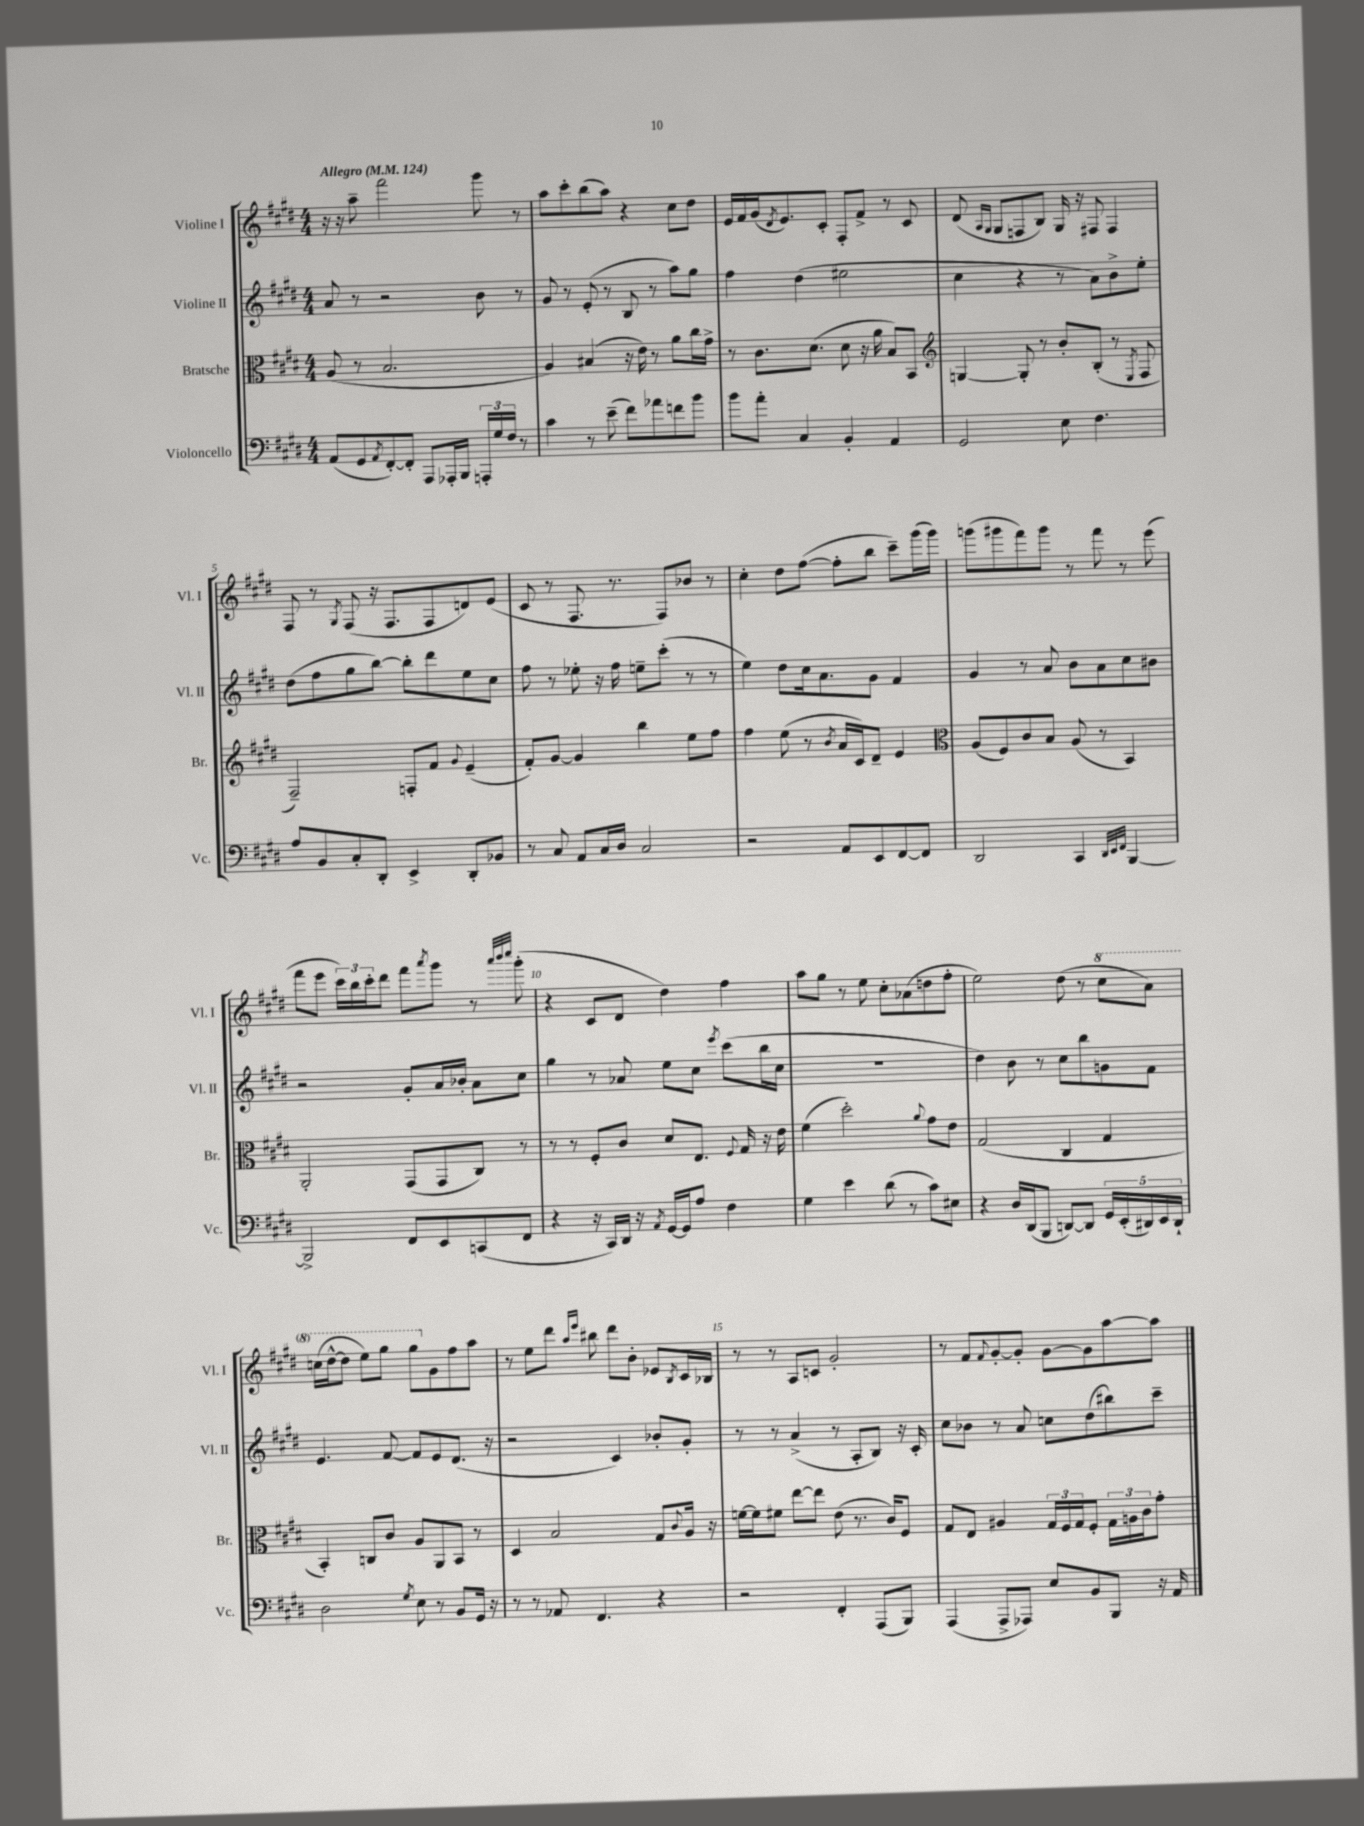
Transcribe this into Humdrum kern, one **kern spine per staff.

**kern	**kern	**kern	**kern
*part4	*part3	*part2	*part1
*staff4	*staff3	*staff2	*staff1
*I"Violoncello	*I"Bratsche	*I"Violine II	*I"Violine I
*I'Vc.	*I'Br.	*I'Vl. II	*I'Vl. I
*clefF4	*clefC3	*clefG2	*clefG2
*k[f#c#g#d#]	*k[f#c#g#d#]	*k[f#c#g#d#]	*k[f#c#g#d#]
*M4/4	*M4/4	*M4/4	*M4/4
*MM124	*MM124	*MM124	*MM124
=1	=1	=1	=1
!	!	!	!LO:TX:a:B:t=Allegro
(8AA/L	(8A/	8a/	16r
.	.	.	16r
8GG#/	8r	8r	8aa~\
8qAA/	.	.	.
[8FF#'/)	2.B/	2r	2fff#\
8FF#'/J]	.	.	.
8AAA/L	.	.	.
16AAA-X'/L	.	.	.
16BBB/JJ	.	.	.
24AAAn'/LL	.	8b\	8ggg#\
24G#/	.	.	.
24F#/JJ	.	.	.
8r	.	8r	8r
=2	=2	=2	=2
4c#\	4A/)	8g#/	8aa\L
.	.	8r	8ccc#'\
8r	(4B#X/	(8e'/	(8bb\
(8e~\	.	8r	8aa\J)
8f#\L)	16r	8B/	4r
.	16e\)	.	.
8a-X\	8r	8r	.
8fn\	8a\L	8aa\L)	8cc#\L
8b\J	16cc#\L	8gg#\J	8dd#\J
.	16g#^\JJ	.	.
=3	=3	=3	=3
8b\L	8r	4ff#\	16e/LL
.	.	.	16f#/
8a'\J	8.c#\L	.	(16g#/J
.	.	.	8qd#/
.	.	.	8.e/)
4C#/	.	(4dd#\	.
.	(8.d#\J	.	.
.	.	.	8c#'/J
4BB'/	8d#\	2ee#X\	8F#'/L
.	16r	.	8f#^/J
.	16a\	.	.
4AA/	8B/L)	.	8r
.	8BB/J	.	8c#/
=4	=4	=4	=4
*	*clefG2	*	*
2GG#/	[4Gn/	4cc#\	(8d#/
.	.	.	16qqA/LL
.	.	.	16qqG#/JJ
.	.	.	8G#/L
.	8G'/]	4r	8Fn/
.	8r	.	8B/J)
8E\	8b'/L	8r	16G#/
.	.	.	16r
4.F#\	(8B'/J	8a\L)	8F#X/
.	8r	8b^\	4F#/
.	8qE/	.	.
.	8F#/	8ee'\J	.
!!LO:LB:g=z
=5	=5	=5	=5
8A/L	2F#~/)	(8dd#\L	8F#/
8BB/	.	8ff#\	8r
.	.	.	8qG#/
8C#'/	.	8gg#\	(8F#/
8DD#'/J	.	[8bb\J)	16r
.	.	.	8.F#/L
4EE^/	8Fn'/L	8bb'\L]	.
.	8f#/J	8ddd#\	8F#/
.	8qqg#/	.	.
8DD#'/L	(4e~/	8ee\	8dn/)
8BB-X/J	.	8cc#\J	(8e/J
=6	=6	=6	=6
8r	8f#'/L)	8ff#\	8c#/
8C#/	[8g#/J	8r	8r
8AA/L	4g#/]	8ee-X'\	8.F#/
16C#/L	.	16r	.
16D#/JJ	.	16ff#\	8.r
2C#/	4bb\	8een~\L	.
.	.	(8ccc#'\J	8F#/L)
.	8ee\L	8r	8b-X/J
.	8ff#\J	8r	8r
=7	=7	=7	=7
2r	4ff#\	4ee\)	4cc#'\
.	(8ee\	8dd#\L	8dd#\L
.	8r	16cc#\k	([8ff#\J
.	.	8.a\	.
.	8qb/	.	.
8AA/L	16a/LL	.	8ff#'\L]
.	16c#/J)	.	.
8EE/	8d#~/J	8g#\J	8bb\J
[8FF#/	4e/	4f#/	8ccc#~\L)
8FF#/J]	.	.	(16ggg#\L
.	.	.	16ggg#\JJ)
=8	=8	=8	=8
*	*clefC3	*	*
2DD#/	(8A/L	4g#/	(8gggn\L
.	8F#/)	.	8ggg#X\
.	8c#/	8r	8fff#\)
.	8B/J	8a/	8ggg#\J
4CC#/	(8A/	8b\L	8r
.	8r	8a\	8fff#\
32qqDD#/LLL	.	.	.
32qqEE/	.	.	.
32qqFF#/JJJ	.	.	.
[4BBB/	4BB/)	8cc#\	8r
.	.	8b#X\J	(8eee\
!!LO:LB:g=z
=9	=9	=9	=9
2BBB^/]	2AA'/	2r	8fff#\L
.	.	.	8eee\J
.	.	.	24ccc#\LL)
.	.	.	24bb\
.	.	.	24ccc#'\J
.	.	.	8ddd#\J
8FF#/L	(8GG#/L	8g#'/L	8fff#\L
.	.	.	8qaaa/
8EE/	8GG#/	16a/L	8ggg#\J
.	.	16b-X'/JJ	.
(8CCn/	8C#/J)	8a\L	8r
.	.	.	32qqaaa/LLL
.	.	.	32qqbbb/
.	.	.	32qqcccc#/JJJ
8FF#/J	8r	8cc#\J	(8ggg#'\
=10	=10	=10	=10
4r	8r	4gg#\	4r
.	8r	.	.
16r	8F#'/L	8r	8c#/L
16CC#/LL)	.	.	.
16DD#/JJ	8c#/J	8a-X/	8d#/J
16r	.	.	.
8qAA/	.	.	.
[16GG#/LL	8d#/L	8ee\L	4dd#\)
16GG#/J]	.	.	.
8A/J	8.E/J	8cc#\J	.
.	.	8qeee/	.
4F#\	.	(8ccc#\L	4ff#\
.	8qqF#/	.	.
.	16G#/	.	.
.	16r	16bb\L	.
.	16e\	16cc#\JJ	.
=11	=11	=11	=11
4G#\	(4f#\	1r	8aa\L
.	.	.	8gg#\J
4e\	2dd#'\)	.	8r
.	.	.	8ee\
(8d#\	.	.	8cc#'\L
8r	.	.	(8a-X\
.	8qqa/	.	.
8c#\L)	8g#\L	.	8ddn\
8E#X\J	8e\J	.	8ff#'\J
=12	=12	=12	=12
4r	(2G#/	4dd#\)	2ee\)
16D#/LL	.	8b\	.
(16DD#/J	.	.	.
8BBB/J	.	8r	.
[8DDn/L)	4C#/	8cc#\L	(8dd#\
8DD/J]	.	8bb\	8r
*	*	*	*8va
20GG#/LL	4G#/	8gn\	8ccc#\L
(20EE'/	.	.	.
20DD#X/)	.	.	.
.	.	8f#\J	8aa\J)
20EE/	.	.	.
20DD#`/JJ	.	.	.
!!LO:LB:g=z
=13	=13	=13	=13
2D#\	4BB'/)	4.e/	(16cccn\LL
.	.	.	[16ddd#^^\J
.	.	.	8ddd#\J]
.	8Cn/L	.	8eee\L)
.	8c#/J	[8f#/	8ggg#\J
8qG#/	.	.	.
8E\	8A/L	8f#/L]	8ggg#\L
*	*	*	*X8va
8r	8AA/	8e/	8g#\
8BB/L	8BB/J	(8.d#/J	8ff#\
16GG#/Jk	8r	.	8aa\J
16r	.	16r	.
=14	=14	=14	=14
8r	4D#/	2r	8r
8r	.	.	8ee\L
8AA-X/	2B/	.	8ddd#\J
.	.	.	16qqaa/LL
.	.	.	16qqeee/JJ
4.FF#/	.	.	8bb#X\
.	.	4c#/)	8ddd#\L
.	.	.	8b'\J
4r	8G#/L	8b-X'/L	8e-X/L
.	8qqc#/	.	8qB/
.	16A/Jk	8g#'/J	16c#/L
.	16r	.	16B-X/JJ
=15	=15	=15	=15
2r	[16fn\LL	8r	8r
.	16f\J]	.	.
.	8f#X\J	8r	8r
.	[8ee\L	(4a^/	8A/L
.	8ee\J]	.	8cn/J
4FF#'/	(8e\	8r	2g#'/
.	8.r	8A'/L	.
(8AAA/L	.	8B/J)	.
.	16c#/KL)	.	.
8BBB/J)	8F#/J	16r	.
.	.	16c#'/	.
=16	=16	=16	=16
(4AAA/	8G#/L	8cc#\L	8r
.	8E/J	8b-X\J	8f#/L
.	.	.	8qqf#/
8AAA^/L	4A#X/	8r	[8g#'/
8AAA-X/J)	.	8a/	8g#'/J]
8E/L	24G#/LL	8ccn\L	[8g#\L
.	24F#/	.	.
.	24G#/J	.	.
8BB/	8F#'/J	(8dd#\	8g#\]
8BBB/J	24G#\LL	8bb#X\)	[8aa\
.	24An\	.	.
.	24c#\J	.	.
16r	8g#'\J	8ccc#~\J	8aa\J]
16AA/	.	.	.
==	==	==	==
*-	*-	*-	*-
